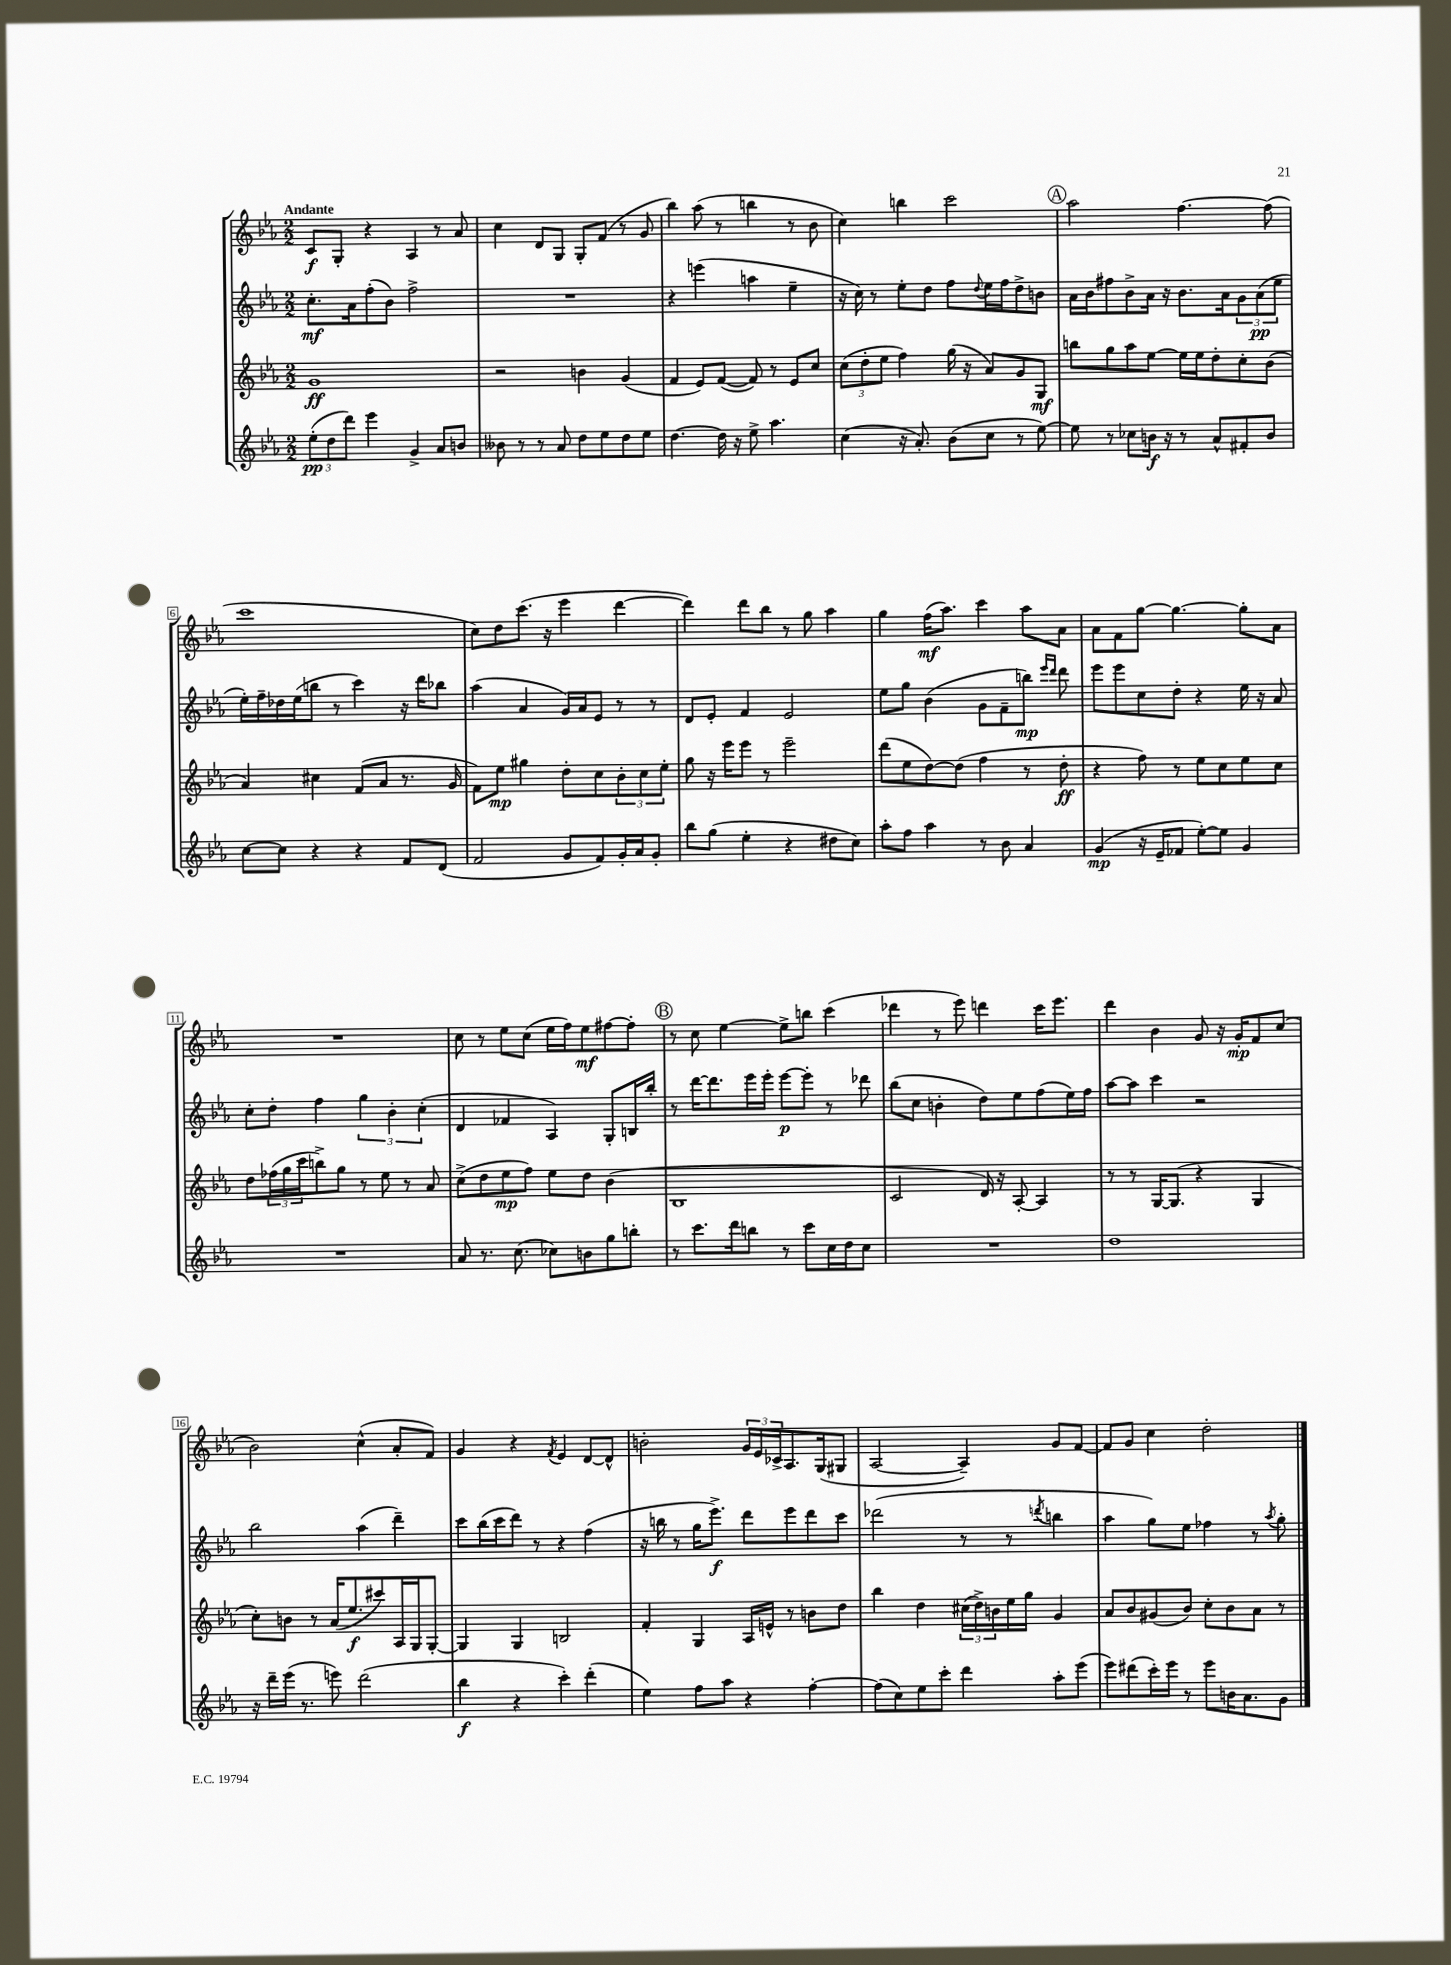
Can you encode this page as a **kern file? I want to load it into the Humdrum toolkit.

**kern	**dynam	**kern	**dynam	**kern	**dynam	**kern	**dynam
*part4	*part4	*part3	*part3	*part2	*part2	*part1	*part1
*staff4	*staff4	*staff3	*staff3	*staff2	*staff2	*staff1	*staff1
*clefG2	*	*clefG2	*	*clefG2	*	*clefG2	*
*k[b-e-a-]	*	*k[b-e-a-]	*	*k[b-e-a-]	*	*k[b-e-a-]	*
*M2/2	*	*M2/2	*	*M2/2	*	*M2/2	*
=1	=1	=1	=1	=1	=1	=1	=1
!	!	!	!	!	!	!LO:TX:a:B:t=Andante	!
(12ee-'\L	pp	1g	ff	8.cc'\L	mf	8c/L	f
12dd\	.	.	.	.	.	.	.
.	.	.	.	.	.	8G'/J	.
12ddd\J)	.	.	.	.	.	.	.
.	.	.	.	16a-\k	.	.	.
4eee-\	.	.	.	(8ff'\	.	4r	.
.	.	.	.	8b-\J)	.	.	.
4g^/	.	.	.	2ff^\	.	4A-/	.
8a-/L	.	.	.	.	.	8r	.
8bn/J	.	.	.	.	.	8a-/	.
=2	=2	=2	=2	=2	=2	=2	=2
8b--X\	.	2r	.	1r	.	4cc\	.
8r	.	.	.	.	.	.	.
8r	.	.	.	.	.	8d/L	.
8a-/	.	.	.	.	.	8G/J	.
8dd\L	.	4bn\	.	.	.	8G'/L	.
8ee-\	.	.	.	.	.	(8f/J	.
8dd\	.	(4g/	.	.	.	8r	.
8ee-\J	.	.	.	.	.	8g/	.
=3	=3	=3	=3	=3	=3	=3	=3
[4.dd\	.	4f/	.	4r	.	4bb-\)	.
.	.	8e-/L)	.	(4eeen\	.	(8aa-\	.
16dd\]	.	([8f/J	.	.	.	8r	.
16r	.	.	.	.	.	.	.
8ee-^\	.	8f/])	.	4aan\	.	4bbn\	.
4.aa-\	.	8r	.	.	.	.	.
.	.	8e-/L	.	4ee-~\	.	8r	.
.	.	8cc/J	.	.	.	8b-\	.
=4	=4	=4	=4	=4	=4	=4	=4
(4cc\	.	(12cc\L	.	16r	.	4cc\)	.
.	.	.	.	16cc\)	.	.	.
.	.	12dd'\	.	.	.	.	.
.	.	.	.	8r	.	.	.
.	.	12ee-\J	.	.	.	.	.
16r	.	4ff\)	.	8ee-'\L	.	4bbn\	.
8.a-'/)	.	.	.	.	.	.	.
.	.	.	.	8dd\J	.	.	.
(8b-\L	.	(16gg\	.	8ff\L	.	2ccc\	.
.	.	16r	.	.	.	.	.
.	.	.	.	8qqdd/	.	.	.
8cc\J	.	8a-/L)	.	16ee-\L	.	.	.
.	.	.	.	16ff\J	.	.	.
8r	.	8g/	.	8dd^\	.	.	.
[8ee-\)	.	8G/J	mf	8bn\J	.	.	.
!!LO:REH:place=s1:t=A
=5	=5	=5	=5	=5	=5	=5	=5
8ee-\]	.	8bbn\L	.	16a-\LL	.	2aa-\	.
.	.	.	.	16b-\J	.	.	.
8r	.	8gg\	.	8ff#X\	.	.	.
8cc-X\L	.	8aa-\	.	8b-^\	.	.	.
16bn\Jk	f	[8ee-\J	.	16a-\Jk	.	.	.
16r	.	.	.	16r	.	.	.
8r	.	16ee-\LL]	.	8.b-\L	.	[4.ff\	.
.	.	16ee-\J	.	.	.	.	.
8a-^^/L	.	8dd'\	.	.	.	.	.
.	.	.	.	16a-\k	.	.	.
8f#X'/	.	8cc'\	.	12g\	.	.	.
.	.	.	.	(12a-\	pp	.	.
8b/J	.	(8b-\J	.	.	.	(8ff\]	.
.	.	.	.	12ee-\J	.	.	.
!!LO:LB:g=z
=6	=6	=6	=6	=6	=6	=6	=6
[8cc\L	.	4a-/)	.	16ee-'\LL)	.	1ccc	.
.	.	.	.	16ff~\	.	.	.
8cc\J]	.	.	.	16dd-X\	.	.	.
.	.	.	.	(16ee-\J	.	.	.
4r	.	4cc#X\	.	8bbn\J	.	.	.
.	.	.	.	8r	.	.	.
4r	.	(8f/L	.	4ccc\)	.	.	.
.	.	8a-/J	.	.	.	.	.
8f/L	.	8.r	.	16r	.	.	.
.	.	.	.	16ddd\KL	.	.	.
(8d/J	.	.	.	8bb-X\J	.	.	.
.	.	16g/	.	.	.	.	.
=7	=7	=7	=7	=7	=7	=7	=7
2f/	.	8f\L)	.	(4aa-\	.	8cc\L)	.
.	.	8ee-\J	mp	.	.	8dd\	.
.	.	4gg#X\	.	4a-/	.	(8.ccc\J	.
.	.	.	.	.	.	16r	.
8g/L	.	8dd'\L	.	16g/LL)	.	4eee-\	.
.	.	.	.	16a-/J	.	.	.
8f/)	.	8cc\	.	8e-/J	.	.	.
16g'/L	.	12b-'\	.	8r	.	[4ddd\	.
16a-/J	.	.	.	.	.	.	.
.	.	12cc\	.	.	.	.	.
8g'/J	.	.	.	8r	.	.	.
.	.	12ee-'\J	.	.	.	.	.
=8	=8	=8	=8	=8	=8	=8	=8
8bb-\L	.	8gg\	.	8d/L	.	4ddd\])	.
(8gg\J	.	16r	.	8e-'/J	.	.	.
.	.	16eee-\KL	.	.	.	.	.
4ee-'\	.	8eee-\J	.	4f/	.	8ddd\L	.
.	.	8r	.	.	.	8bb-\J	.
4r	.	2eee-~\	.	2e-/	.	8r	.
.	.	.	.	.	.	8gg\	.
8dd#X\L	.	.	.	.	.	4aa-\	.
8cc\J)	.	.	.	.	.	.	.
=9	=9	=9	=9	=9	=9	=9	=9
8aa-'\L	.	(8ddd\L	.	8ee-\L	.	4gg\	.
8ff\J	.	8ee-\	.	8gg\J	.	.	.
4aa-\	.	[8dd\)	.	(4b-\	.	(16ff\KL	mf
.	.	.	.	.	.	8.aa-\J)	.
.	.	(8dd\J]	.	.	.	.	.
8r	.	4ff\	.	8g\L	.	4ccc\	.
8b-\	.	.	.	8f~\	.	.	.
4a-/	.	8r	.	8bbn\J)	mp	8aa-\L	.
.	.	.	.	16qqeee-/LL	.	.	.
.	.	.	.	16qqddd/JJ	.	.	.
.	.	8dd'\	ff	8ddd\	.	8a-\J	.
=10	=10	=10	=10	=10	=10	=10	=10
(4g/	mp	4r	.	8eee-\L	.	8a-\L	.
.	.	.	.	8eee-\	.	8f\	.
16r	.	8ff\)	.	8cc\	.	[8gg\J	.
16e-~/KL	.	.	.	.	.	.	.
8f-X/J	.	8r	.	8dd'\J	.	4.gg\_	.
[8ee-'\L)	.	8ee-\L	.	4r	.	.	.
8ee-\J]	.	8cc\	.	.	.	.	.
4g/	.	8ee-\	.	16ee-\	.	8gg'\L]	.
.	.	.	.	16r	.	.	.
.	.	8cc\J	.	8a-/	.	8a-\J	.
!!LO:LB:g=z
=11	=11	=11	=11	=11	=11	=11	=11
1r	.	8dd\L	.	8cc'\L	.	1r	.
.	.	(24ff-X\L	.	8dd'\J	.	.	.
.	.	24gg\	.	.	.	.	.
.	.	24ccc\J	.	.	.	.	.
.	.	8bbn^\)	.	4ff\	.	.	.
.	.	8gg\J	.	.	.	.	.
.	.	8r	.	6gg\	.	.	.
.	.	8ee-\	.	.	.	.	.
.	.	.	.	6b-'\	.	.	.
.	.	8r	.	.	.	.	.
.	.	.	.	(6cc'\	.	.	.
.	.	8a-/	.	.	.	.	.
=12	=12	=12	=12	=12	=12	=12	=12
8a-/	.	(8cc^\L	.	4d/	.	8cc\	.
8.r	.	8dd\	.	.	.	8r	.
.	.	8ee-\	mp	4f-X/	.	8ee-\L	.
(8.cc\	.	.	.	.	.	.	.
.	.	8ff\J)	.	.	.	(8cc\J	.
8cc-X\L)	.	8ee-\L	.	4A-/)	.	16ee-\LL	.
.	.	.	.	.	.	16ff\J)	.
8bn\	.	8dd\J	.	.	.	8ee-\	mf
8gg\	.	(4b-\	.	8G'/L	.	[8ff#X\	.
8bbn'\J	.	.	.	16Bn/L	.	8ff#'\J]	.
.	.	.	.	16bb-'/JJ	.	.	.
!!LO:REH:place=s1:t=B
=13	=13	=13	=13	=13	=13	=13	=13
8r	.	1B-	.	8r	.	8r	.
8.ccc\L	.	.	.	[16ddd\KL	.	8cc\	.
.	.	.	.	8.ddd\]	.	.	.
.	.	.	.	.	.	[4ee-\	.
16ddd\k	.	.	.	.	.	.	.
8bbn\J	.	.	.	16eee-\L	.	.	.
.	.	.	.	16eee-'\JJ	.	.	.
8r	.	.	.	[8eee-\L	p	8ee-^\L]	.
8ccc\L	.	.	.	8eee-'\J]	.	8bbn\J	.
16cc\L	.	.	.	8r	.	(4ccc\	.
16dd\J	.	.	.	.	.	.	.
8cc\J	.	.	.	8ddd-X\	.	.	.
=14	=14	=14	=14	=14	=14	=14	=14
1r	.	2c/	.	(8bb-\L	.	4ddd-X\	.
.	.	.	.	8cc\J	.	.	.
.	.	.	.	4bn'\	.	8r	.
.	.	.	.	.	.	8eee-\)	.
.	.	16d/)	.	8dd\L)	.	4dddn\	.
.	.	16r	.	.	.	.	.
.	.	[8A-'/	.	8ee-\	.	.	.
.	.	4A-/]	.	(8ff\	.	16ccc\KL	.
.	.	.	.	.	.	8.eee-\J	.
.	.	.	.	16ee-\L)	.	.	.
.	.	.	.	16ff\JJ	.	.	.
=15	=15	=15	=15	=15	=15	=15	=15
1dd	.	8r	.	[8aa-\L	.	4ddd\	.
.	.	8r	.	8aa-\J]	.	.	.
.	.	[16G/KL	.	4ccc\	.	4b-\	.
.	.	(8.G/J]	.	.	.	.	.
.	.	4r	.	2r	.	8g/	.
.	.	.	.	.	.	16r	.
.	.	.	.	.	.	16g'/KL	mp
.	.	4G/	.	.	.	8f/	.
.	.	.	.	.	.	(8cc/J	.
!!LO:LB:g=z
=16	=16	=16	=16	=16	=16	=16	=16
16r	.	8cc'\L)	.	2bb-\	.	2b-\)	.
16ddd~\LL	.	.	.	.	.	.	.
(16eee-\JJ	.	8bn\J	.	.	.	.	.
8.r	.	.	.	.	.	.	.
.	.	8r	.	.	.	.	.
8eeen\)	.	(16a-/KL	.	.	.	.	.
.	.	8.ee-/	f	.	.	.	.
(2ddd\	.	.	.	(4aa-\	.	(4cc^^\	.
.	.	8ccc#X/)	.	.	.	.	.
.	.	16A-/L	.	4ddd~\)	.	8a-'/L	.
.	.	16G/J	.	.	.	.	.
.	.	[8G'/J	.	.	.	8f/J)	.
=17	=17	=17	=17	=17	=17	=17	=17
4bb-\	f	4G/]	.	8ccc\L	.	4g/	.
.	.	.	.	(16bb-\L	.	.	.
.	.	.	.	16ccc\J	.	.	.
4r	.	4G/	.	8ddd\J)	.	4r	.
.	.	.	.	8r	.	.	.
.	.	.	.	.	.	8qf/	.
4ccc'\)	.	2Bn/	.	4r	.	4e-/	.
(4ddd'\	.	.	.	(4ff\	.	[8d/L	.
.	.	.	.	.	.	8d^^/J]	.
=18	=18	=18	=18	=18	=18	=18	=18
4ee-\)	.	4f'/	.	16r	.	2bn'\	.
.	.	.	.	16bbn\	.	.	.
.	.	.	.	8r	.	.	.
8ff\L	.	4G/	.	16gg\KL	.	.	.
.	.	.	.	8.eee-^\J)	f	.	.
8aa-\J	.	.	.	.	.	.	.
4r	.	16A-/LL	.	8ddd\L	.	24g/LL	.
.	.	.	.	.	.	24e-/	.
.	.	16en^^/JJ	.	.	.	.	.
.	.	.	.	.	.	24c-X^/J	.
.	.	8r	.	8eee-\	.	8.A-/	.
[4ff'\	.	8bn\L	.	8ddd\	.	.	.
.	.	.	.	.	.	(16G/k	.
.	.	8dd\J	.	8ccc\J	.	8G#X/J	.
=19	=19	=19	=19	=19	=19	=19	=19
(8ff\L]	.	4bb-\	.	(2ddd-X\	.	[2A-/	.
8cc\)	.	.	.	.	.	.	.
8ee-\	.	4dd\	.	.	.	.	.
8ccc'\J	.	.	.	.	.	.	.
4ddd\	.	(24cc#X\LL	.	8r	.	4A-~/])	.
.	.	24dd^\)	.	.	.	.	.
.	.	24bn\	.	.	.	.	.
.	.	16ee-\	.	8r	.	.	.
.	.	16gg\JJ	.	.	.	.	.
.	.	.	.	8qdddn/	.	.	.
8aa-'\L	.	4g/	.	4bbn\	.	8g/L	.
(8eee-\J	.	.	.	.	.	[8f/J	.
=20	=20	=20	=20	=20	=20	=20	=20
8eee-\L)	.	8a-/L	.	4aa-\	.	8f/L]	.
(8ddd#X\	.	8b-/	.	.	.	8g/J	.
16ccc'\L)	.	(8g#X/	.	8gg\L)	.	4cc\	.
16eee-\JJ	.	.	.	.	.	.	.
8r	.	8b-/J)	.	8ee-\J	.	.	.
8eee-\L	.	8cc'\L	.	4ff-X\	.	2dd'\	.
16bn\K	.	8b-\	.	.	.	.	.
8.a-\	.	.	.	.	.	.	.
.	.	8a-\J	.	8r	.	.	.
.	.	.	.	8qaa-/	.	.	.
8g\J	.	8r	.	8gg'\	.	.	.
==	==	==	==	==	==	==	==
*-	*-	*-	*-	*-	*-	*-	*-
